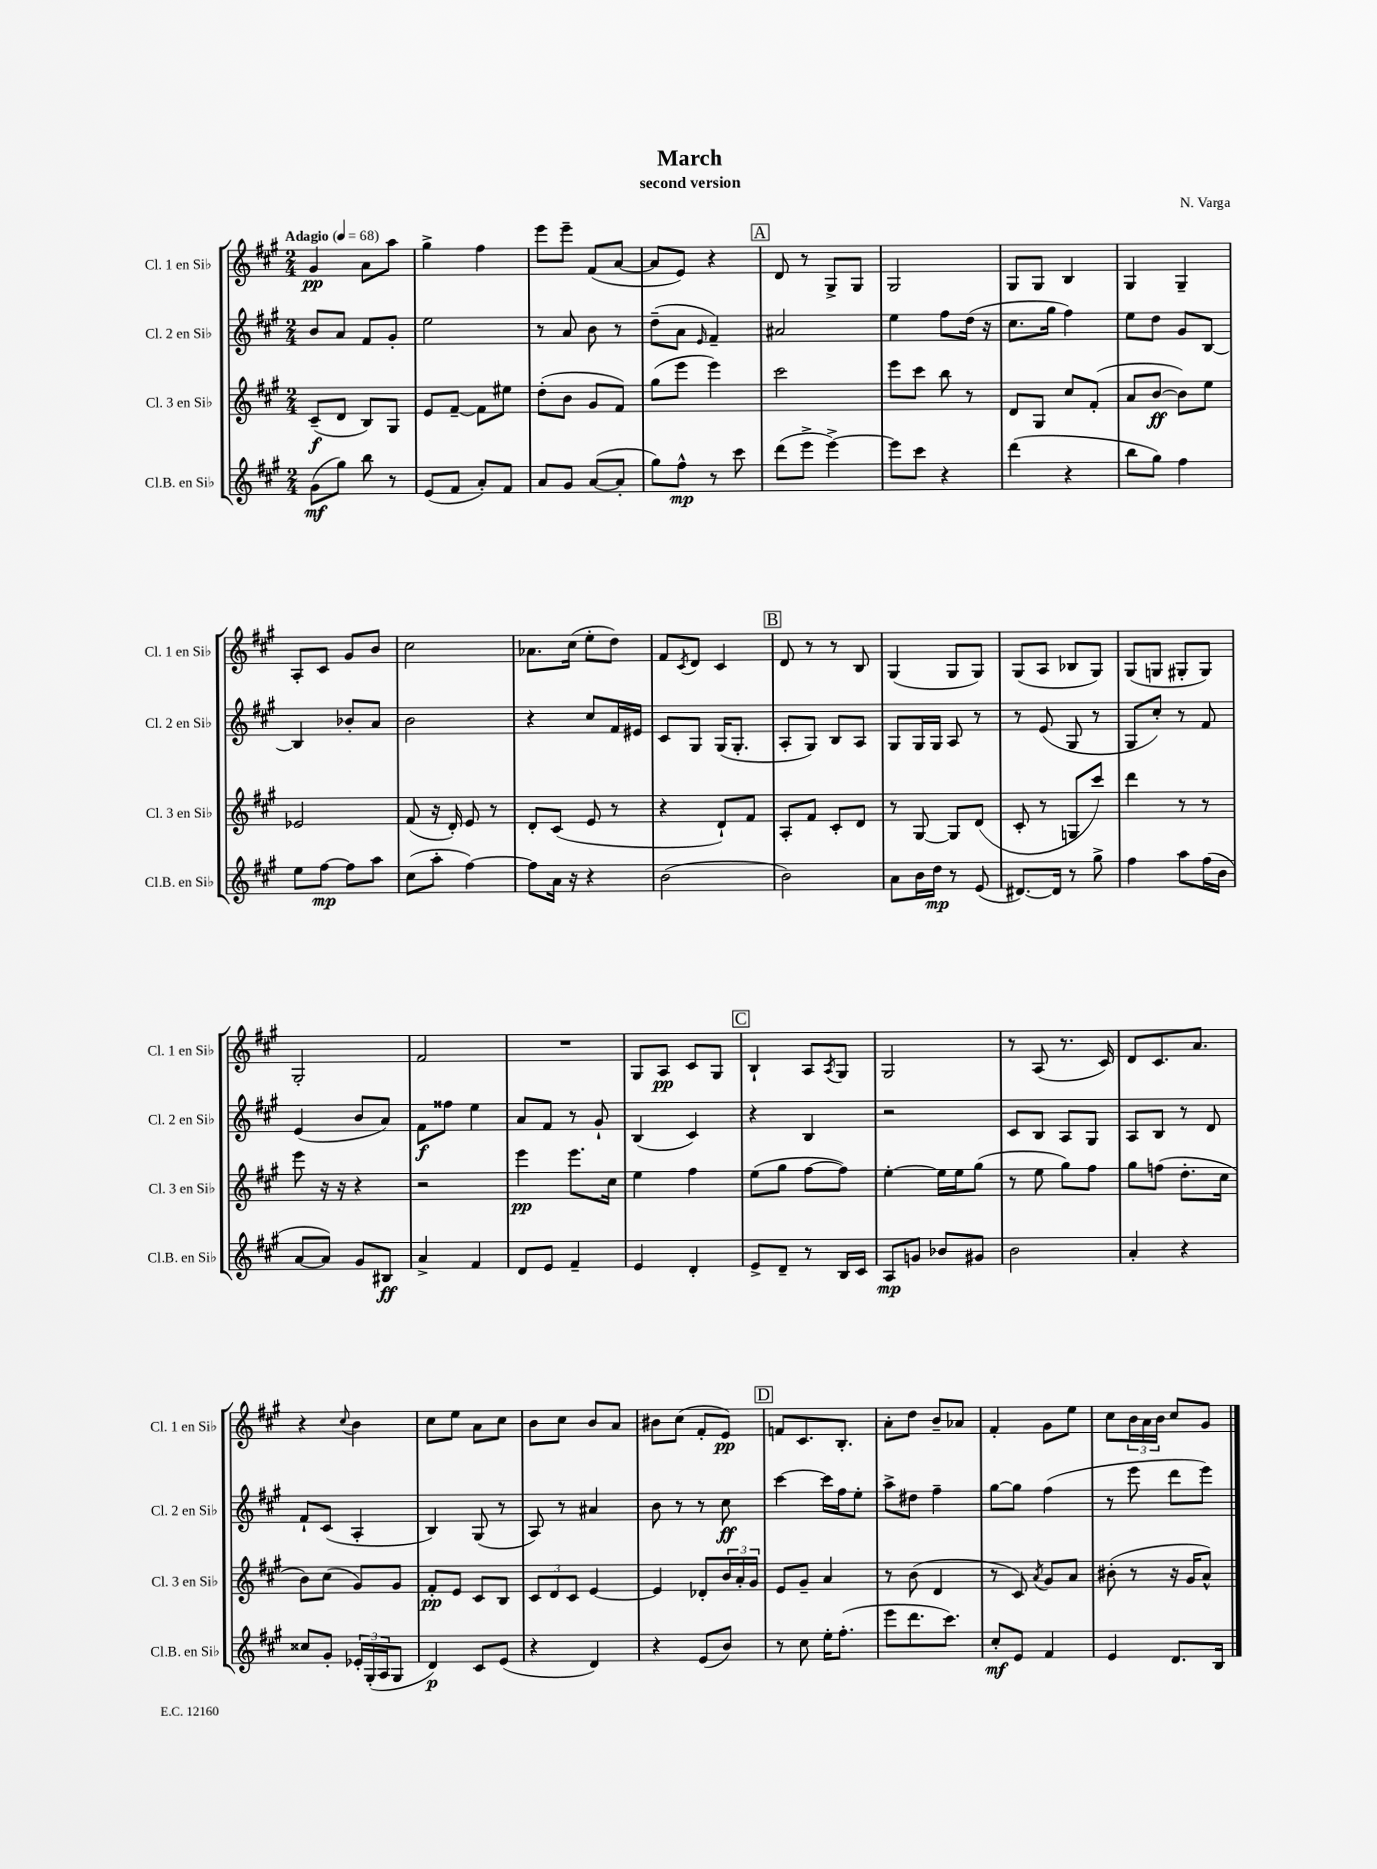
\header { title = "March" composer = "N. Varga" subtitle = "second version" }
<<
\new StaffGroup <<
\new Staff = "s0" \with { instrumentName = "Cl. 1 en Sib" shortInstrumentName = "Cl. 1 en Sib" } {
    \clef treble \key a \major \numericTimeSignature \time 2/4 \tempo "Adagio" 4 = 68
    gis'4\pp a'8 a''8 |
    gis''4-> fis''4 |
    e'''8 e'''8-- fis'8( a'8~ |
    a'8 e'8) r4 |
    \mark \markup { \box "A" } d'8 r8 gis8-> gis8 |
    gis2 |
    gis8 gis8 b4 |
    gis4 gis4-- |
    a8-. cis'8 gis'8 b'8 |
    cis''2 |
    aes'8. cis''16( e''8-. d''8) |
    fis'8 \acciaccatura { cis'8 } d'8 cis'4 |
    \mark \markup { \box "B" } d'8 r8 r8 b8 |
    gis4( gis8 gis8) |
    gis8( a8 bes8 gis8) |
    gis8( g8 gis8-. gis8) |
    gis2-. |
    fis'2 |
    R2 |
    gis8 a8\pp cis'8 gis8 |
    \mark \markup { \box "C" } b4-! a8 \acciaccatura { a8 } gis8 |
    gis2 |
    r8 a8( r8. cis'16) |
    d'8 cis'8. a'8. |
    r4 \appoggiatura { cis''8 } b'4 |
    cis''8 e''8 a'8 cis''8 |
    b'8 cis''8 b'8 a'8 |
    bis'8 cis''8( fis'8-. e'8\pp) |
    \mark \markup { \box "D" } f'8 cis'8. b8.-. |
    a'8-. d''8 b'8-- aes'8 |
    fis'4-. gis'8 e''8 |
    cis''8 \tuplet 3/2 { b'16 a'16 b'16 } cis''8 gis'8 \bar "|." |
}
\new Staff = "s1" \with { instrumentName = "Cl. 2 en Sib" shortInstrumentName = "Cl. 2 en Sib" } {
    \clef treble \key a \major \numericTimeSignature \time 2/4
    b'8 a'8 fis'8 gis'8-. |
    e''2 |
    r8 a'8 b'8 r8 |
    d''8--( a'8 \grace { e'16 } fis'4--) |
    \mark \markup { \box "A" } ais'2 |
    e''4 fis''8 d''16( r16 |
    cis''8. gis''16 fis''4) |
    e''8 d''8 gis'8 b8~ |
    b4 bes'8-. a'8 |
    b'2 |
    r4 cis''8 fis'16 eis'16 |
    cis'8 gis8 gis16( gis8.-. |
    \mark \markup { \box "B" } a8-. gis8) b8 a8 |
    gis8 gis16 gis16 a8 r8 |
    r8 e'8( gis8 r8 |
    gis8 cis''8-.) r8 fis'8 |
    e'4( b'8 a'8) |
    fis'8\f fisis''8 e''4 |
    a'8 fis'8 r8 gis'8-! |
    b4( cis'4) |
    \mark \markup { \box "C" } r4 b4 |
    r2 |
    cis'8 b8 a8 gis8 |
    a8 b8 r8 d'8 |
    fis'8-! cis'8( a4-. |
    b4) gis8( r8 |
    a8) r8 ais'4 |
    b'8 r8 r8 cis''8\ff |
    \mark \markup { \box "D" } cis'''4~ cis'''16 fis''16 e''8-. |
    a''8-> dis''8 fis''4-- |
    gis''8~ gis''8 fis''4( |
    r8 e'''8 d'''8 e'''8) \bar "|." |
}
\new Staff = "s2" \with { instrumentName = "Cl. 3 en Sib" shortInstrumentName = "Cl. 3 en Sib" } {
    \clef treble \key a \major \numericTimeSignature \time 2/4
    cis'8--\f( d'8 b8) gis8 |
    e'8 fis'8~-- fis'8 eis''8 |
    d''8-.( b'8 gis'8 fis'8) |
    gis''8( e'''8 e'''4) |
    \mark \markup { \box "A" } cis'''2 |
    e'''8 cis'''8 b''8 r8 |
    d'8 gis8 cis''8 fis'8-.( |
    a'8 b'8~\ff b'8) e''8 |
    ees'2 |
    fis'8( r16 d'16-.) e'8 r8 |
    d'8-. cis'8( e'8 r8 |
    r4 d'8-!) fis'8 |
    \mark \markup { \box "B" } a8-. fis'8 cis'8-. d'8 |
    r8 gis8~ gis8 d'8( |
    cis'8-. r8 g8 cis'''8) |
    d'''4 r8 r8 |
    e'''8 r16 r16 r4 |
    r2 |
    e'''4\pp e'''8. cis''16 |
    e''4 fis''4 |
    \mark \markup { \box "C" } e''8( gis''8 fis''8~ fis''8) |
    e''4~-. e''16 e''16 gis''8( |
    r8 e''8 gis''8) fis''8 |
    gis''8 f''8( d''8.-. cis''16 |
    b'8) cis''8( gis'8) gis'8 |
    fis'8-.\pp e'8 cis'8 b8 |
    \tuplet 3/2 { cis'8 d'8 cis'8 } e'4~ |
    e'4 des'8-. \tuplet 3/2 { b'16 a'16-. gis'16 } |
    \mark \markup { \box "D" } e'8 gis'8-- a'4 |
    r8 b'8( d'4 |
    r8 cis'8) \acciaccatura { a'8 } gis'8 a'8 |
    bis'8-.( r8 r16 gis'16 a'8-^) \bar "|." |
}
\new Staff = "s3" \with { instrumentName = "Cl.B. en Sib" shortInstrumentName = "Cl.B. en Sib" } {
    \clef treble \key a \major \numericTimeSignature \time 2/4
    gis'8\mf( gis''8) b''8 r8 |
    e'8( fis'8 a'8-.) fis'8 |
    a'8 gis'8 a'8~( a'8-. |
    gis''8) fis''8-^\mp r8 cis'''8 |
    \mark \markup { \box "A" } d'''8( e'''8-> e'''4~->) |
    e'''8 cis'''8 r4 |
    d'''4( r4 |
    b''8 gis''8) fis''4 |
    e''8 fis''8~\mp fis''8 a''8 |
    cis''8( a''8-. fis''4~) |
    fis''8 a'16 r16 r4 |
    b'2( |
    \mark \markup { \box "B" } b'2) |
    a'8 b'16 d''16\mp r8 e'8( |
    dis'8.~) dis'16 r8 gis''8-> |
    fis''4 a''8 fis''16( b'16 |
    a'8~ a'8) gis'8 bis8\ff |
    a'4-> fis'4 |
    d'8 e'8 fis'4-- |
    e'4 d'4-. |
    \mark \markup { \box "C" } e'8-> d'8-- r8 b16 cis'16 |
    a8\mp g'8 bes'8 gis'8 |
    b'2 |
    a'4-. r4 |
    cisis''8 gis'8-. \tuplet 3/2 { ees'16-. gis16-.( a16 } gis8 |
    d'4\p) cis'8 e'8( |
    r4 d'4) |
    r4 e'8( b'8) |
    \mark \markup { \box "D" } r8 cis''8 e''16-. fis''8.-.( |
    e'''8 d'''8. cis'''8.) |
    cis''8-.\mf e'8 fis'4 |
    e'4 d'8. b16 \bar "|." |
}
>>
>>
\layout { \context { \Score \remove "Bar_number_engraver" } }
